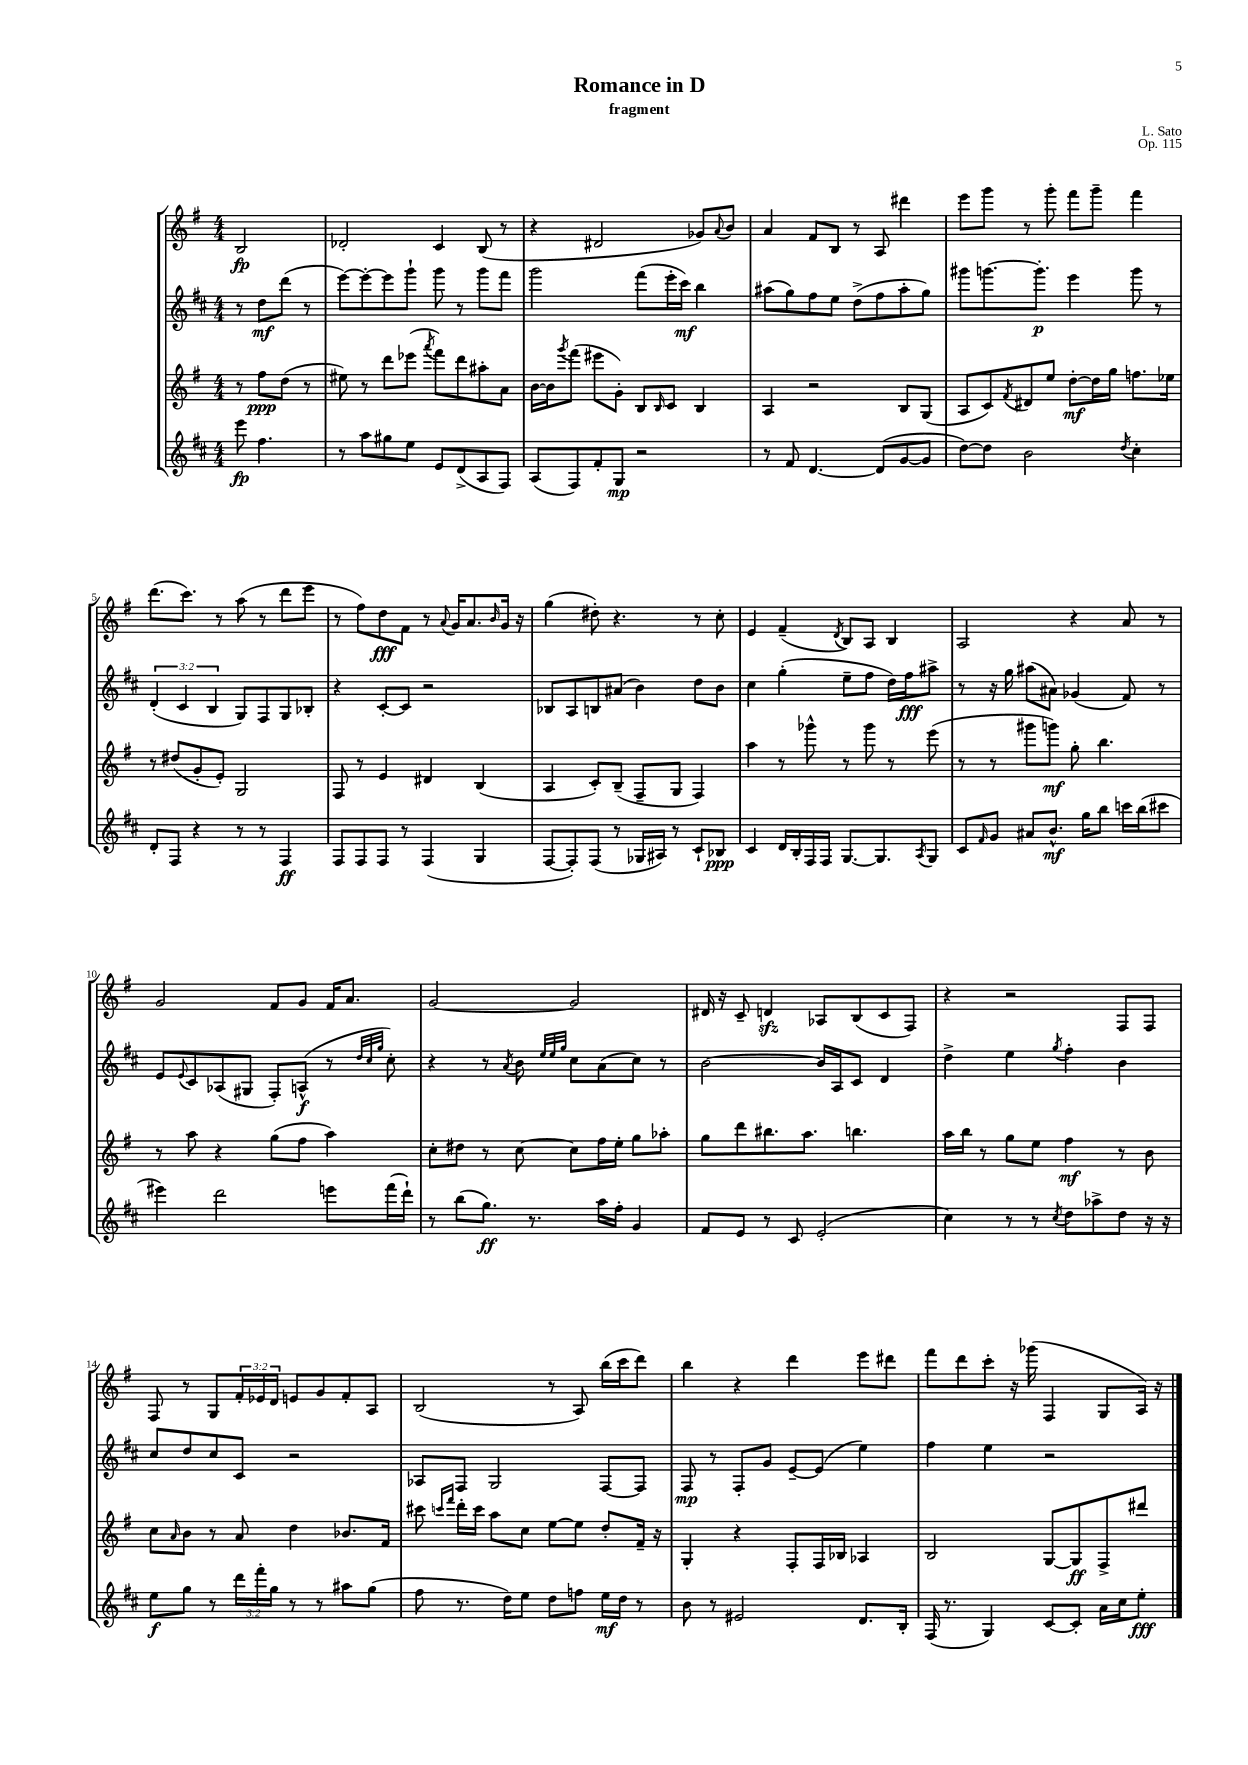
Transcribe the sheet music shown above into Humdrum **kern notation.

**kern	**kern	**kern	**kern
*staff4	*staff3	*staff2	*staff1
*clefG2	*clefG2	*clefG2	*clefG2
*k[f#c#]	*k[f#]	*k[f#c#]	*k[f#]
*M4/4	*M4/4	*M4/4	*M4/4
8eee\	8r	8r	2B/
4.ff#\	8ff#\L	8dd\L	.
.	(8dd\J	(8ddd\J	.
.	8r	8r	.
=	=	=	=
8r	8ee#\)	[8eee\L)	2d-'/
8aa\L	8r	8eee'\_	.
8gg#\	8ddd\L	8eee\]	.
8ee\J	(8eee-\J	8ggg`\J	.
.	8qaaa/	.	.
8e/L	8fff#\L)	8ggg\	4c/
(8d^/	8ddd\	8r	.
8A/	8aa#'\	8ggg\L	(8B/
8F#/J)	8a\J	8fff#\J	8r
=	=	=	=
(8A/L	[16b\LL	2ggg\	4r
.	16b\]J	.	.
.	8qggg/	.	.
8F#/)	(8fff#\J	.	.
8f#'/	8eee#\L	.	2d#/
8G/J	8g'\J)	.	.
2r	8B/L	(8fff#\L	.
.	16qqB/	.	.
.	8c/J	16eee'\L	.
.	.	16ccc#\JJ)	.
.	4B/	4bb\	8g-/L)
.	.	.	8qqa/
.	.	.	8b/J
=	=	=	=
8r	4A/	(8aa#\L	4a/
8f#/	.	8gg\)	.
[4.d/	2r	8ff#\	8f#/L
.	.	8ee\J	8B/J
.	.	(8dd^\L	8r
(8d/]L	.	8ff#\	8A/
[8g/	8B/L	8aa#'\	4ddd#\
8g/]J	(8G/J	8gg\J)	.
=	=	=	=
[8dd\L)	8A/L	8ggg#\L	8eee\L
8dd\]J	8c/)	[8.ggg\	8ggg\J
.	8qf#/	.	.
2b\	8d#/	.	8r
.	.	8.ggg'\]J	.
.	8ee/J	.	8ggg'\
.	[8dd'\L	4eee\	8fff#\L
.	16dd\]L	.	8ggg~\J
.	16gg\JJ	.	.
8qdd/	.	.	.
4cc#'\	8.ff\L	8ggg\	4fff#\
.	.	8r	.
.	16ee-\Jk	.	.
=	=	=	=
8d'/L	8r	(6d'/	(8.ddd\L
8F#/J	(8dd#/L	.	.
.	.	6c#/	.
.	.	.	8.ccc\J)
4r	8g'/	.	.
.	.	6B/	.
.	8e'/J)	.	8r
8r	2G/	8G/L)	(8aa\
8r	.	8F#/	8r
4F#/	.	8G/	8ddd\L
.	.	8B-'/J	8eee\J
=	=	=	=
8F#/L	8F#/	4r	8r
8F#/	8r	.	8ff#\L)
8F#/J	4e/	[8c#'/L	8dd\
8r	.	8c#/]J	8f#\J
(4F#/	4d#/	2r	8r
.	.	.	8qqa/
.	.	.	16g/LK
.	.	.	8.a/
4G/	(4B/	.	.
.	.	.	16qqb/
.	.	.	16g/Jk
.	.	.	16r
=	=	=	=
[8F#/L	4A/	8B-/L	(4gg\
8F#'/])	.	8A/	.
(8F#/J	8c'/L)	8B/	8dd#'\)
8r	(8B~/J	(8a#/J	4.r
16G-/LL	8F#~/L	4b\)	.
16A#/JJ)	.	.	.
8r	8G/J	.	.
8c#`/L	4F#/)	8dd\L	8r
8B-/J	.	8b\J	8cc'\
=	=	=	=
4c#/	4aa\	4cc#\	4e/
16d/LL	8r	(4gg'\	(4f#~/
16B'/	.	.	.
16F#/	8ggg-^^\	.	.
16F#/JJ	.	.	.
.	.	.	8qd/
[8.G/L	8r	8ee~\L	8B/L)
.	8ggg-\	8ff#\J	8A/J
8.G/]	.	.	.
.	8r	16dd\LL)	4B/
.	.	16ff#\J	.
8qA/	.	.	.
8G/J	(8eee\	8aa#^\J	.
=	=	=	=
8c#/L	8r	8r	2A/
16qqf#/	.	.	.
8g/J	8r	16r	.
.	.	16gg\	.
8a#/L	8ggg#\L	(8aa#\L	.
8.b^^/J	8ggg\J)	8a#\J)	.
.	8gg'\	(4g-/	4r
16gg\LK	.	.	.
8bb\J	4.bb\	.	.
16ccc\LL	.	8f#/)	8a/
(16bb\J	.	.	.
8ccc#\J	.	8r	8r
=	=	=	=
4eee#\)	8r	8e/L	2g/
.	.	8qqe/	.
.	8aa\	8c#/	.
2ddd\	4r	(8A-/	.
.	.	8G#/J	.
.	(8gg\L	8F#'/L)	8f#/L
.	8ff#\J	(8A^^/J	8g/J
8eee\L	4aa\)	8r	16f#/LK
.	.	.	8.a/J
.	.	32qqdd/LLL	.
.	.	32qqcc#/	.
.	.	32qqgg/JJJ	.
(16fff#\L	.	8cc#'\)	.
16ddd`\JJ)	.	.	.
=	=	=	=
8r	8cc'\L	4r	[2g/
(8bb\L	8dd#\J	.	.
8.gg\J)	8r	8r	.
.	.	8qa/	.
.	[8cc\	8b\	.
8.r	.	.	.
.	.	32qqee/LLL	.
.	.	32qqee/	.
.	.	32qqgg/JJJ	.
.	8cc\]L	8cc#\L	2g/]
16aa\LL	16ff#\L	(8a\	.
16ff#'\JJ	16ee'\JJ	.	.
4g/	8gg\L	8cc#\J)	.
.	8aa-'\J	8r	.
=	=	=	=
8f#/L	8gg\L	[2b\	16d#/
.	.	.	16r
8e/J	8ddd\	.	8c~/
8r	8.bb#\	.	4d/
8c#/	.	.	.
.	8.aa\J	.	.
(2e'/	.	16b/]LL	8A-/L
.	.	16A/J	.
.	4.bb\	8c#/J	(8B/
.	.	4d/	8c/
.	.	.	8F#/J)
=	=	=	=
4cc#\)	16aa\LL	4dd^\	4r
.	16bb\JJ	.	.
.	8r	.	.
8r	8gg\L	4ee\	2r
8r	8ee\J	.	.
8qcc#/	.	8qgg/	.
8dd\L	4ff#\	4ff#'\	.
8aa-^\	.	.	.
8dd\J	8r	4b\	8F#/L
16r	8b\	.	8F#/J
16r	.	.	.
=	=	=	=
8ee\L	8cc\L	8cc#/L	8F#/
.	16qqa/	.	.
8gg\J	8b\J	8dd/	8r
8r	8r	8cc#/	8G/L
24ddd\LL	8a/	8c#/J	24f#'/L
24fff#'\	.	.	24e-/
24gg\JJ	.	.	24d/JJ
8r	4dd\	2r	8e/L
8r	.	.	8g/
8aa#\L	8.b-/L	.	8f#'/
(8gg\J	.	.	8A/J
.	16f#/Jk	.	.
=	=	=	=
8ff#\	8ccc#\	8A-/L	(2B/
.	16qqccc/LL	.	.
.	16qqfff#/JJ	.	.
8.r	16ddd'\LL	8F#/J	.
.	16ccc\JJ	.	.
.	8aa\L	2G/	.
16dd\LK)	.	.	.
8ee\J	8cc\J	.	.
8dd\L	[8ee\L	.	8r
8ff\J	8ee\]J	.	8A/)
16ee\LL	8dd'/L	[8F#/L	(16bb\LL
16dd\JJ	.	.	16ccc\J
8r	16f#~/Jk	8F#/]J	8ddd\J)
.	16r	.	.
=	=	=	=
8b\	4G'/	8F#/	4bb\
8r	.	8r	.
2e#/	4r	8F#'/L	4r
.	.	8g/J	.
.	8F#'/L	[8e~/L	4ddd\
.	16F#/L	(8e/]J	.
.	16B-/JJ	.	.
8.d/L	4A-/	4ee\)	8eee\L
.	.	.	8ddd#\J
16B'/Jk	.	.	.
=	=	=	=
(16F#/	2B/	4ff#\	8fff#\L
8.r	.	.	.
.	.	.	8ddd\
4G/)	.	4ee\	8ccc'\J
.	.	.	16r
.	.	.	(16ggg-\
[8c#/L	[8G/L	2r	4F#/
8c#'/]J	8G/]	.	.
16a\LL	8F#^/	.	8G/L
16cc#\J	.	.	.
8ee'\J	8ddd#/J	.	16A/Jk)
.	.	.	16r
==	==	==	==
*-	*-	*-	*-
